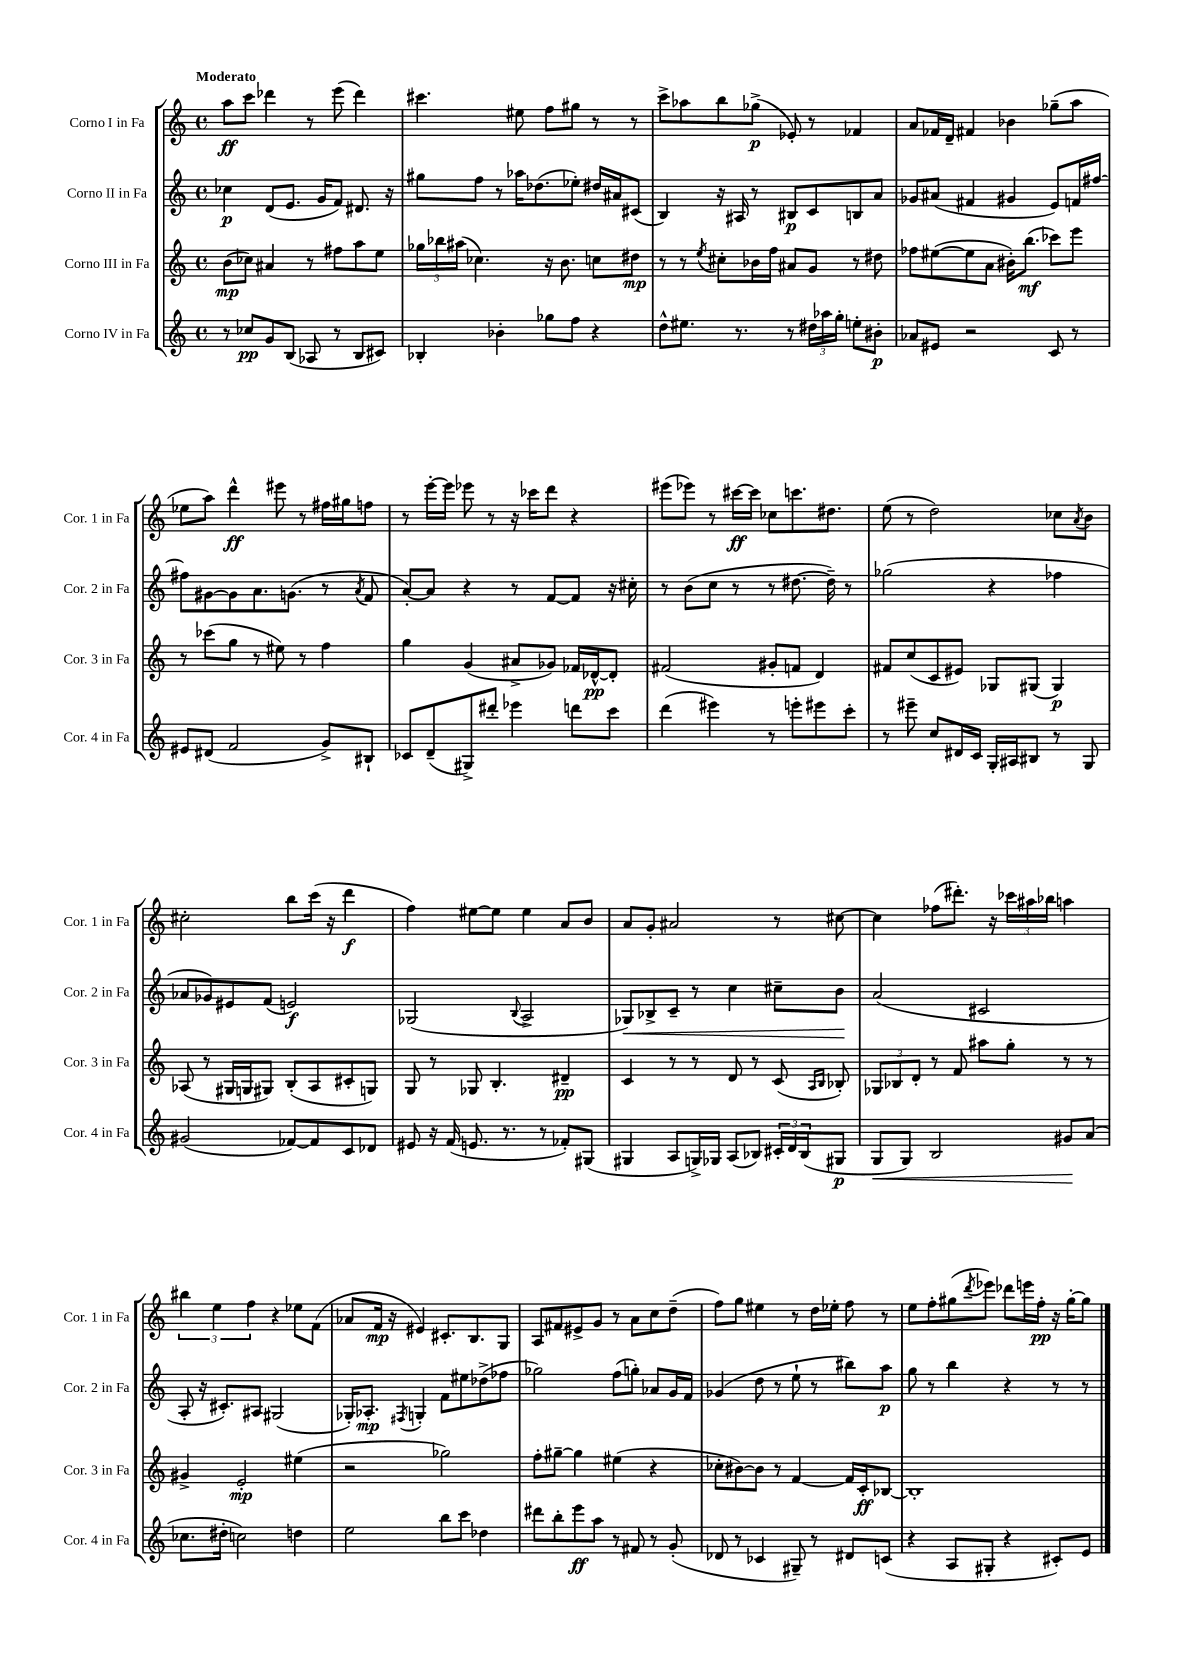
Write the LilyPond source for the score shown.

<<
\new StaffGroup <<
\new Staff = "s0" \with { instrumentName = "Corno I in Fa" shortInstrumentName = "Cor. 1 in Fa" } {
    \clef treble \key c \major \defaultTimeSignature \time 4/4 \tempo "Moderato"
    a''8\ff c'''8 des'''4 r8 e'''8( des'''4) |
    cis'''4. eis''8 f''8 gis''8 r8 r8 |
    c'''8-> aes''8 b''8 ges''8->\p( ees'8-.) r8 fes'4 |
    a'8 fes'16 d'16-- fis'4 bes'4 ges''8--( a''8 |
    ees''8 a''8) d'''4-^\ff eis'''8 r8 fis''16 gis''16 f''8 |
    r8 e'''16~-. e'''16 ees'''8 r8 r16 ces'''16 d'''8 r4 |
    eis'''8( ees'''8) r8 cis'''16~\ff cis'''16 ces''8 c'''8. dis''8. |
    e''8( r8 d''2) ces''8 \acciaccatura { a'8 } b'8 |
    cis''2-. b''8 c'''16( r16 d'''4\f |
    f''4) eis''8~ eis''8 eis''4 a'8 b'8 |
    a'8 g'8-. ais'2 r8 cis''8~ |
    cis''4 fes''8( dis'''8.-.) r16 \tuplet 3/2 { ces'''16 ais''16 bes''16 } a''4 |
    \tuplet 3/2 { bis''4 e''4 f''4 } r4 ees''8 f'8( |
    aes'8 f'16\mp r16 eis'4) cis'8.-. b8. g8 |
    a8 fis'8 eis'8-> g'8 r8 a'8 c''8 d''8--( |
    f''8) g''8 eis''4 r8 d''16 ees''16-. f''8 r8 |
    e''8 f''8-. gis''8( \acciaccatura { d'''8 } ees'''8) des'''8 e'''16 f''16-.\pp r16 gis''16~-. gis''8 \bar "|." |
}
\new Staff = "s1" \with { instrumentName = "Corno II in Fa" shortInstrumentName = "Cor. 2 in Fa" } {
    \clef treble \key c \major \defaultTimeSignature \time 4/4
    ces''4\p d'8( e'8. g'16 f'8) dis'8. r16 |
    gis''8 f''8 r8 aes''16 des''8.( ees''8-.) dis''16 ais'16 cis'8( |
    b4) r16 ais16 r8 bis8\p c'8 b8 a'8 |
    ges'8 ais'8( fis'4 gis'4 e'8) f'16 fis''16~ |
    fis''8 gis'8~ gis'8 a'8. g'8.( r8 \acciaccatura { a'8 } f'8 |
    a'8~-.) a'8 r4 r8 f'8~ f'8 r16 cis''16-. |
    r8 b'8( c''8 r8 r8 dis''8.~ dis''16--) r8 |
    ges''2( r4 fes''4 |
    aes'8 ges'8) eis'8 f'8( e'2\f) |
    ges2( \appoggiatura { b8 } a2-> |
    ges8\<) bes8-> c'8-- r8 c''4 cis''8-- b'8\! |
    a'2( cis'2 |
    a8-. r16 cis'8.-.) ais8 gis2( |
    ges16-.) aes8.-.\mp \acciaccatura { fis8 } g4-. f'8 eis''8 des''8->( fes''8 |
    ges''2) f''8( g''8-.) aes'8 g'16 f'16 |
    ges'4( d''8 r8 e''8-! r8 bis''8) a''8\p |
    g''8 r8 b''4 r4 r8 r8 \bar "|." |
}
\new Staff = "s2" \with { instrumentName = "Corno III in Fa" shortInstrumentName = "Cor. 3 in Fa" } {
    \clef treble \key c \major \defaultTimeSignature \time 4/4
    b'8\mp( ces''8) ais'4 r8 fis''8 a''8 e''8 |
    \tuplet 3/2 { ges''16 bes''16 ais''16( } ces''4.) r16 b'8. c''8 dis''8\mp |
    r8 r8 \acciaccatura { e''8 } cis''8-. bes'16 f''16 ais'8 g'8 r8 dis''8 |
    fes''8 eis''8~( eis''8 a'8 bis'16-.) b''8.\mf( ces'''8) e'''8 |
    r8 ces'''8( g''8 r8 eis''8) r8 f''4 |
    g''4 g'4( ais'8-> ges'8) fes'16 des'16~-^\pp des'8-. |
    fis'2( gis'8-. f'8 d'4) |
    fis'8 c''8( c'8 eis'8) ges8 gis8( gis4\p) |
    aes8( r8 gis16 g16 gis8) b8-.( aes8 cis'8-. g8) |
    g8 r8 ges8 b4.-. dis'4--\pp |
    c'4 r8 r8 d'8 r8 c'8( \grace { a16 b16 } bes8-.) |
    \tuplet 3/2 { ges8 bes8 d'8-. } r8 f'8 ais''8 g''8-. r8 r8 |
    gis'4-> e'2-.\mp eis''4( |
    r2 ges''2) |
    f''8-. gis''8~-- gis''4 eis''4( r4 |
    ces''8-. bis'8~) bis'8 r8 f'4~ f'16 c'16-.\ff bes8~ |
    bes1-. \bar "|." |
}
\new Staff = "s3" \with { instrumentName = "Corno IV in Fa" shortInstrumentName = "Cor. 4 in Fa" } {
    \clef treble \key c \major \defaultTimeSignature \time 4/4
    r8 ces''8\pp g'8 b8( aes8 r8 b8 cis'8) |
    bes4-. bes'4-. ges''8 f''8 r4 |
    d''8-^ eis''8. r8. r8 \tuplet 3/2 { dis''16 aes''16 g''16-. } e''8-. bis'8-.\p |
    aes'8 eis'8 r2 c'8 r8 |
    eis'8 dis'8( f'2 g'8->) bis8-! |
    ces'8 d'8--( gis8->) dis'''8-. ees'''4 d'''8 c'''8 |
    d'''4( eis'''4) r8 e'''8-. eis'''8 c'''8-. |
    r8 eis'''8-- c''8 dis'16 c'16 g16-. ais16 bis8 r8 g8 |
    gis'2( fes'8~) fes'8 c'8 des'8 |
    eis'8 r16 f'16( e'8. r8. r8 fes'8-.) gis8( |
    gis4 a8 g16->) ges16 a8( bes8) \tuplet 3/2 { cis'16-. d'16 bes16( } gis8\p |
    g8\< g8) b2 gis'8\! a'8( |
    ces''8. dis''16-. c''2) d''4 |
    e''2 b''8 c'''8 des''4 |
    dis'''8 b''8-. e'''8\ff a''8 r8 fis'8 r8 g'8-.( |
    des'8 r8 ces'4 gis8--) r8 dis'8 c'8( |
    r4 a8 gis8-. r4 cis'8-.) e'8 \bar "|." |
}
>>
>>
\layout { \context { \Score \remove "Bar_number_engraver" } }
